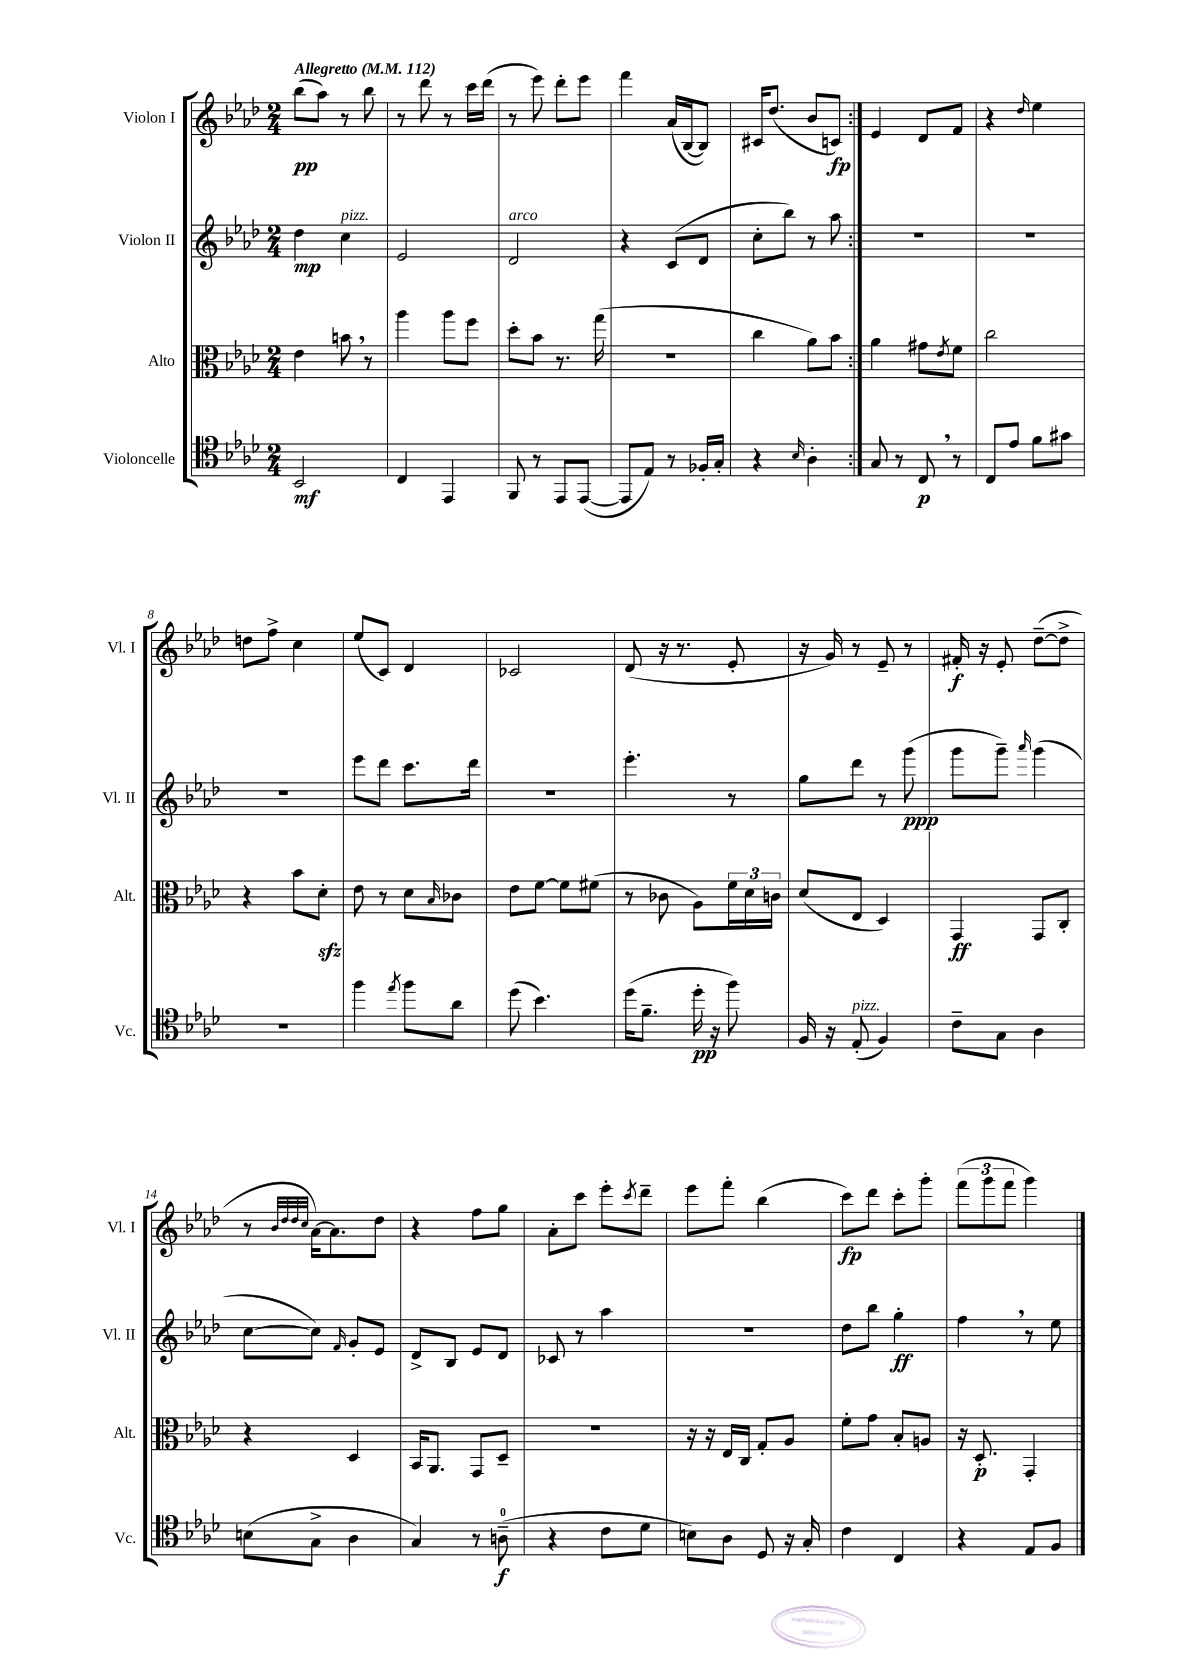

**kern	**kern	**kern	**kern
*staff4	*staff3	*staff2	*staff1
*clefC4	*clefC3	*clefG2	*clefG2
*k[b-e-a-d-]	*k[b-e-a-d-]	*k[b-e-a-d-]	*k[b-e-a-d-]
*M2/4	*M2/4	*M2/4	*M2/4
*MM112	*MM112	*MM112	*MM112
2BB-/	4e-\	4dd-\	(8bb-\L
.	.	.	8aa-\J)
.	8b\	4cc\	8r
.	8r	.	8bb-\
=	=	=	=
4C/	4aa-\	2e-/	8r
.	.	.	8ddd-\
4EE-/	8aa-\L	.	8r
.	8ff\J	.	16ccc\LL
.	.	.	(16ddd-\JJ
=	=	=	=
8FF/	8dd-'\L	2d-/	8r
8r	8b-\J	.	8eee-\)
8EE-/L	8.r	.	8ddd-'\L
([8EE-/J	.	.	8eee-\J
.	(16gg\	.	.
=	=	=	=
8EE-/]L	2r	4r	4fff\
8E-/J)	.	.	.
8r	.	(8c/L	(16a-/LL
.	.	.	[16B-/J
16F-'/LL	.	8d-/J	8B-/]J)
16G'/JJ	.	.	.
=	=	=	=
4r	4cc\	8cc'\L	16c#/LK
.	.	.	(8.dd-/J
.	.	8bb-\J)	.
16qqB-/	.	.	.
4A-'\	8a-\L)	8r	8b-/L
.	8b-\J	8aa-\	8c/J)
=:|!	=:|!	=:|!	=:|!
8G/	4a-\	2r	4e-/
8r	.	.	.
8C/	8g#\L	.	8d-/L
.	8qe-/	.	.
8r	8f\J	.	8f/J
=	=	=	=
8C/L	2cc\	2r	4r
8e-/J	.	.	.
.	.	.	16qqdd-/
8f\L	.	.	4ee-\
8g#\J	.	.	.
=	=	=	=
2r	4r	2r	8dd\L
.	.	.	8ff^\J
.	8b-\L	.	4cc\
.	8d-'\J	.	.
=	=	=	=
4ff\	8e-\	8eee-\L	(8ee-/L
.	8r	8ddd-\J	8c/J)
8qee-/	.	.	.
8ff\L	8d-\L	8.ccc\L	4d-/
.	16qqB-/	.	.
8a-\J	8c-\J	.	.
.	.	16ddd-\Jk	.
=	=	=	=
(8dd-\	8e-\L	2r	2c-/
4.b-\)	[8f\J	.	.
.	8f\]L	.	.
.	(8f#\J	.	.
=	=	=	=
(16dd-\LK	8r	4.eee-'\	(8d-/
8.f~\J	.	.	.
.	8c-\	.	16r
.	.	.	8.r
16dd-'\	8A-\L)	.	.
16r	.	.	.
8ff\)	24f\L	8r	8e-'/
.	24d-\	.	.
.	24c\JJ	.	.
=	=	=	=
16F/	(8d-/L	8gg\L	16r
16r	.	.	16g/)
(8E-'/	8E-/J	8ddd-\J	8r
4F/)	4D-/)	8r	8e-~/
.	.	(8ggg\	8r
=	=	=	=
8c~\L	4GG/	8ggg\L	16f#'/
.	.	.	16r
8G\J	.	8ggg~\J)	8e-'/
.	.	16qqaaa-/	.
4A-\	8GG/L	(4ggg\	([8dd-~\L
.	8C'/J	.	8dd-^\]J
=	=	=	=
(8B\L	4r	[8cc\L	8r
.	.	.	32qqb-/LLL
.	.	.	32qqdd-/
.	.	.	32qqdd-/
.	.	.	32qqcc/JJJ
8G^\J	.	8cc\]J)	[16a-\LK)
.	.	.	8.a-\]
.	.	16qqf/	.
4A-\	4D-/	8g'/L	.
.	.	8e-/J	8dd-\J
=	=	=	=
4G/)	16BB-/LK	8d-^/L	4r
.	8.AA-/J	.	.
.	.	8B-/J	.
8r	8GG/L	8e-/L	8ff\L
(8A~\	8D-~/J	8d-/J	8gg\J
=	=	=	=
4r	2r	8c-/	8a-'\L
.	.	8r	8ccc\J
8c\L	.	4aa-\	8eee-'\L
.	.	.	8qccc/
8d-\J	.	.	8ddd-~\J
=	=	=	=
8B\L)	16r	2r	8eee-\L
.	16r	.	.
8A-\J	16E-/LL	.	8fff'\J
.	16C/JJ	.	.
8D-/	8G'/L	.	(4bb-\
16r	8A-/J	.	.
16G'/	.	.	.
=	=	=	=
4c\	8f'\L	8dd-\L	8ccc\L)
.	8g\J	8bb-\J	8ddd-\J
4C/	8B-'/L	4gg'\	8ccc'\L
.	8A/J	.	8ggg'\J
=	=	=	=
4r	16r	4ff\	(12fff\L
.	8.D-'/	.	.
.	.	.	12ggg\
.	.	.	12fff\J
8E-/L	4GG'/	8r	4ggg\)
8F/J	.	8ee-\	.
==	==	==	==
*-	*-	*-	*-
